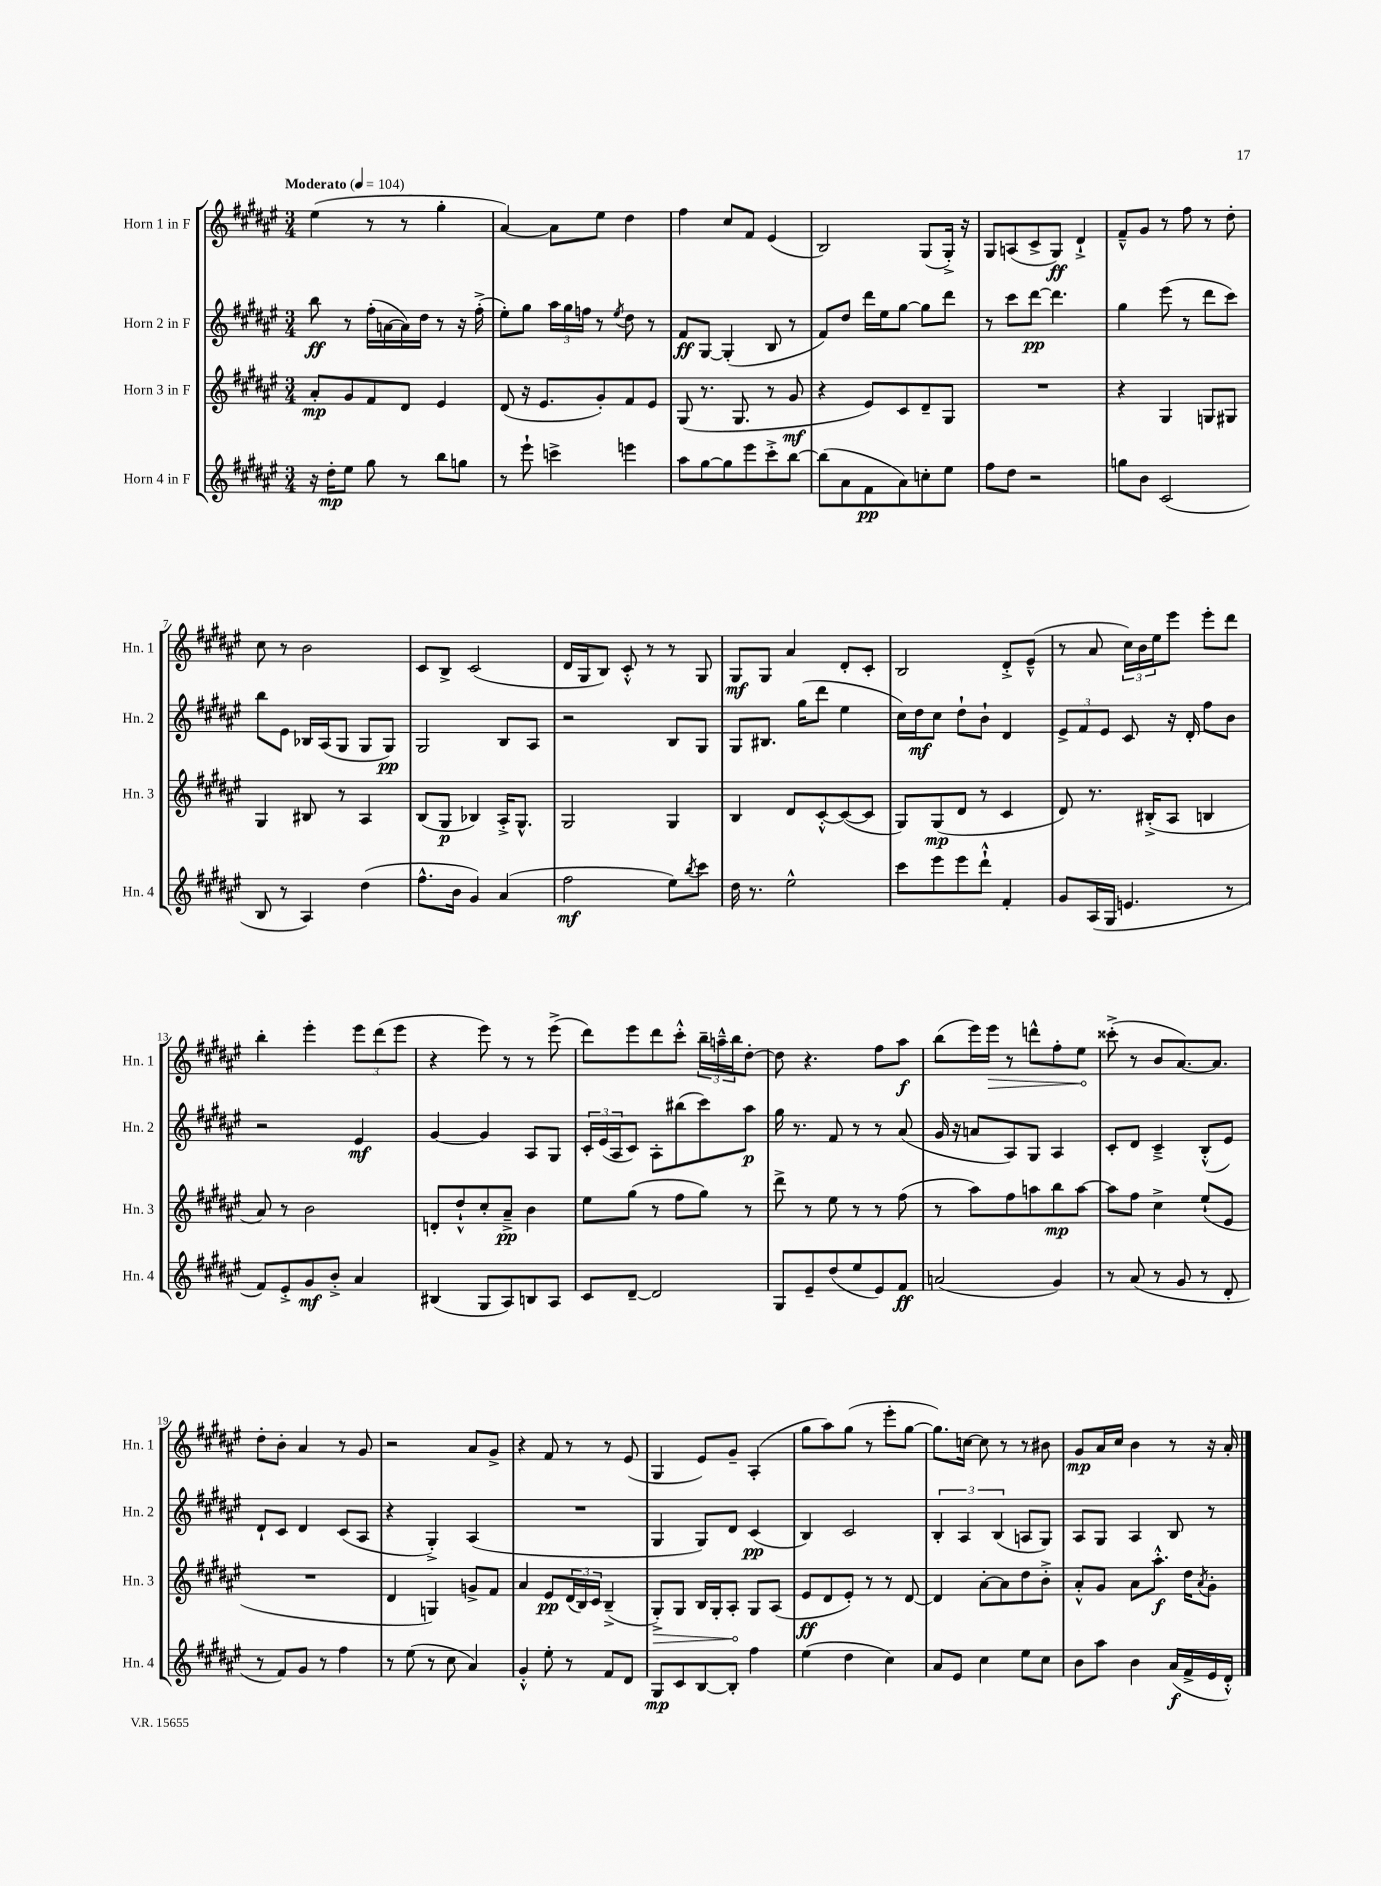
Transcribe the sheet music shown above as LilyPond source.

<<
\new StaffGroup <<
\new Staff = "s0" \with { instrumentName = "Horn 1 in F" shortInstrumentName = "Hn. 1" } {
    \clef treble \key fis \major \numericTimeSignature \time 3/4 \tempo "Moderato" 4 = 104
    eis''4( r8 r8 gis''4-. |
    ais'4~) ais'8 eis''8 dis''4 |
    fis''4 cis''8 fis'8 eis'4( |
    b2) gis8( gis16-.->) r16 |
    gis8 a8( cis'8-> gis8\ff) dis'4-!-> |
    fis'8---^ gis'8 r8 fis''8 r8 dis''8-. |
    cis''8 r8 b'2 |
    cis'8 b8-> cis'2( |
    dis'16 gis16 b8) cis'8-.-^ r8 r8 gis8 |
    gis8\mf gis8 ais'4 dis'8-. cis'8-. |
    b2 dis'8-.-> eis'8---^( |
    r8 ais'8 \tuplet 3/2 { cis''16) b'16 eis''16 } eis'''8 eis'''8-. dis'''8 |
    b''4-. eis'''4-. \tuplet 3/2 { eis'''8 dis'''8( eis'''8 } |
    r4 eis'''8) r8 r8 eis'''8->( |
    dis'''8) eis'''8 dis'''8 cis'''8-.-^ \tuplet 3/2 { b''16-- a''16---^ b''16 } dis''8~-. |
    dis''8 r4. fis''8 ais''8\f |
    b''8( eis'''16) \once \override Hairpin.circled-tip = ##t eis'''16\> r8 d'''8-^ fis''8-. eis''8\! |
    cisis'''8-.->( r8 b'8 ais'8.~) ais'8. |
    dis''8-. b'8-. ais'4 r8 gis'8 |
    r2 ais'8 gis'8-> |
    r4 fis'8 r8 r8 eis'8( |
    gis4 eis'8) gis'8-- ais4-.( |
    gis''8 ais''8) gis''8( r8 eis'''8-. gis''8~ |
    gis''8.) c''16~ c''8 r8 r8 bis'8 |
    gis'8\mp ais'16 cis''16 b'4 r8 r16 ais'16-. \bar "|." |
}
\new Staff = "s1" \with { instrumentName = "Horn 2 in F" shortInstrumentName = "Hn. 2" } {
    \clef treble \key fis \major \numericTimeSignature \time 3/4
    b''8\ff r8 fis''16-.( a'16~ a'16) dis''16 r8 r16 fis''16-.->( |
    eis''8-.) gis''8 \tuplet 3/2 { ais''16 gis''16 f''16 } r8 \acciaccatura { eis''8 } dis''8 r8 |
    fis'8\ff gis8~ gis4-.( b8 r8 |
    fis'8) dis''8 dis'''16 eis''16 gis''8~ gis''8 dis'''8 |
    r8 cis'''8 dis'''8~\pp dis'''4. |
    gis''4 eis'''8( r8 dis'''8 cis'''8) |
    b''8 eis'8 bes16 ais16( gis8 gis8 gis8\pp) |
    gis2 b8 ais8 |
    r2 b8 gis8 |
    gis8 bis8. gis''16( dis'''8 eis''4 |
    cis''16) dis''16\mf cis''8 dis''8-! b'8-! dis'4 |
    \tuplet 3/2 { eis'8-> fis'8 eis'8 } cis'8 r16 dis'16-. fis''8 b'8 |
    r2 eis'4\mf |
    gis'4~ gis'4 ais8 gis8 |
    \tuplet 3/2 { cis'16-. eis'16( ais16 } cis'8) ais8-. bis''8( cis'''8) ais''8\p |
    gis''16 r8. fis'8 r8 r8 ais'8( |
    gis'16 r16 a'8 ais8) gis8 ais4 |
    cis'8-. dis'8 cis'4---> b8-.-^( eis'8) |
    dis'8-! cis'8 dis'4 cis'8( ais8 |
    r4 gis4-.->) ais4( |
    R2. |
    gis4 gis8) dis'8 cis'4\pp( |
    b4) cis'2 |
    \tuplet 3/2 { b4-. ais4 b4( } a8 gis8) |
    ais8 gis8 ais4 b8 r8 \bar "|." |
}
\new Staff = "s2" \with { instrumentName = "Horn 3 in F" shortInstrumentName = "Hn. 3" } {
    \clef treble \key fis \major \numericTimeSignature \time 3/4
    ais'8-.\mp gis'8 fis'8 dis'8 eis'4 |
    dis'8( r16 eis'8. gis'8-.) fis'8 eis'8 |
    gis8( r8. gis8. r8 gis'8\mf |
    r4 eis'8) cis'8 dis'8-- gis8 |
    R2. |
    r4 gis4 g8 gis8 |
    gis4 bis8 r8 ais4 |
    b8( gis8\p bes4) ais16-.-> gis8.-^ |
    gis2 gis4 |
    b4 dis'8 cis'8~-.-^ cis'8~( cis'8 |
    gis8) gis8\mp( dis'8 r8 cis'4 |
    dis'8) r8. bis16-.->( ais8 b4 |
    ais'8) r8 b'2 |
    d'8-. dis''8-!-^ cis''8-. ais'8--->\pp b'4 |
    eis''8 gis''8( r8 fis''8 gis''8) r8 |
    dis'''8-> r8 eis''8 r8 r8 fis''8( |
    r8 ais''8) fis''8 a''8 b''8\mp a''8~ |
    a''8 fis''8 cis''4-> eis''8-!( eis'8 |
    R2. |
    dis'4 g4) g'8-> fis'8 |
    ais'4 eis'8\pp \tuplet 3/2 { dis'16( b16) cis'16 } b4--->( |
    \once \override Hairpin.circled-tip = ##t gis8-.->\>) gis8 b16 gis16-. ais8-.\! gis8 ais8( |
    eis'8\ff dis'8 eis'8-.) r8 r8 dis'8~ |
    dis'4 ais'8~-. ais'8 dis''8 b'8-.-> |
    ais'8-.-^ gis'8 ais'8 ais''8.-.-^\f dis''16 \acciaccatura { ais'8 } gis'8-. \bar "|." |
}
\new Staff = "s3" \with { instrumentName = "Horn 4 in F" shortInstrumentName = "Hn. 4" } {
    \clef treble \key fis \major \numericTimeSignature \time 3/4
    r16 dis''16-.\mp eis''8 gis''8 r8 b''8 g''8 |
    r8 eis'''8-! c'''4-> e'''4 |
    ais''8 gis''8~ gis''8 eis'''8 cis'''8-.-> b''8~ |
    b''8( ais'8 fis'8\pp ais'8) c''8-. eis''8 |
    fis''8 dis''8 r2 |
    g''8 b'8 cis'2( |
    b8 r8 ais4) dis''4( |
    fis''8.-^ b'16 gis'4) ais'4( |
    fis''2\mf eis''8) \acciaccatura { b''8 } cis'''8 |
    dis''16 r8. eis''2-^ |
    cis'''8 eis'''8 eis'''8 dis'''8-!-^ fis'4-. |
    gis'8 ais16( gis16 e'4. r8 |
    fis'8) eis'8-.-> gis'8\mf b'8-.-> ais'4 |
    bis4( gis8 ais8) b8 ais8 |
    cis'8 dis'8~-- dis'2 |
    gis8 eis'8-- dis''8( eis''8 eis'8) fis'8\ff |
    a'2( gis'4) |
    r8 ais'8( r8 gis'8 r8 dis'8-. |
    r8 fis'8) gis'8 r8 fis''4 |
    r8 eis''8( r8 cis''8 ais'4) |
    gis'4-.-^ eis''8-. r8 fis'8 dis'8 |
    gis8\mp cis'8 b8~ b8-. fis''4 |
    eis''4( dis''4 cis''4) |
    ais'8 eis'8 cis''4 eis''8 cis''8 |
    b'8 ais''8 b'4 ais'16\f( fis'16-> eis'16 dis'16-.-^) \bar "|." |
}
>>
>>
